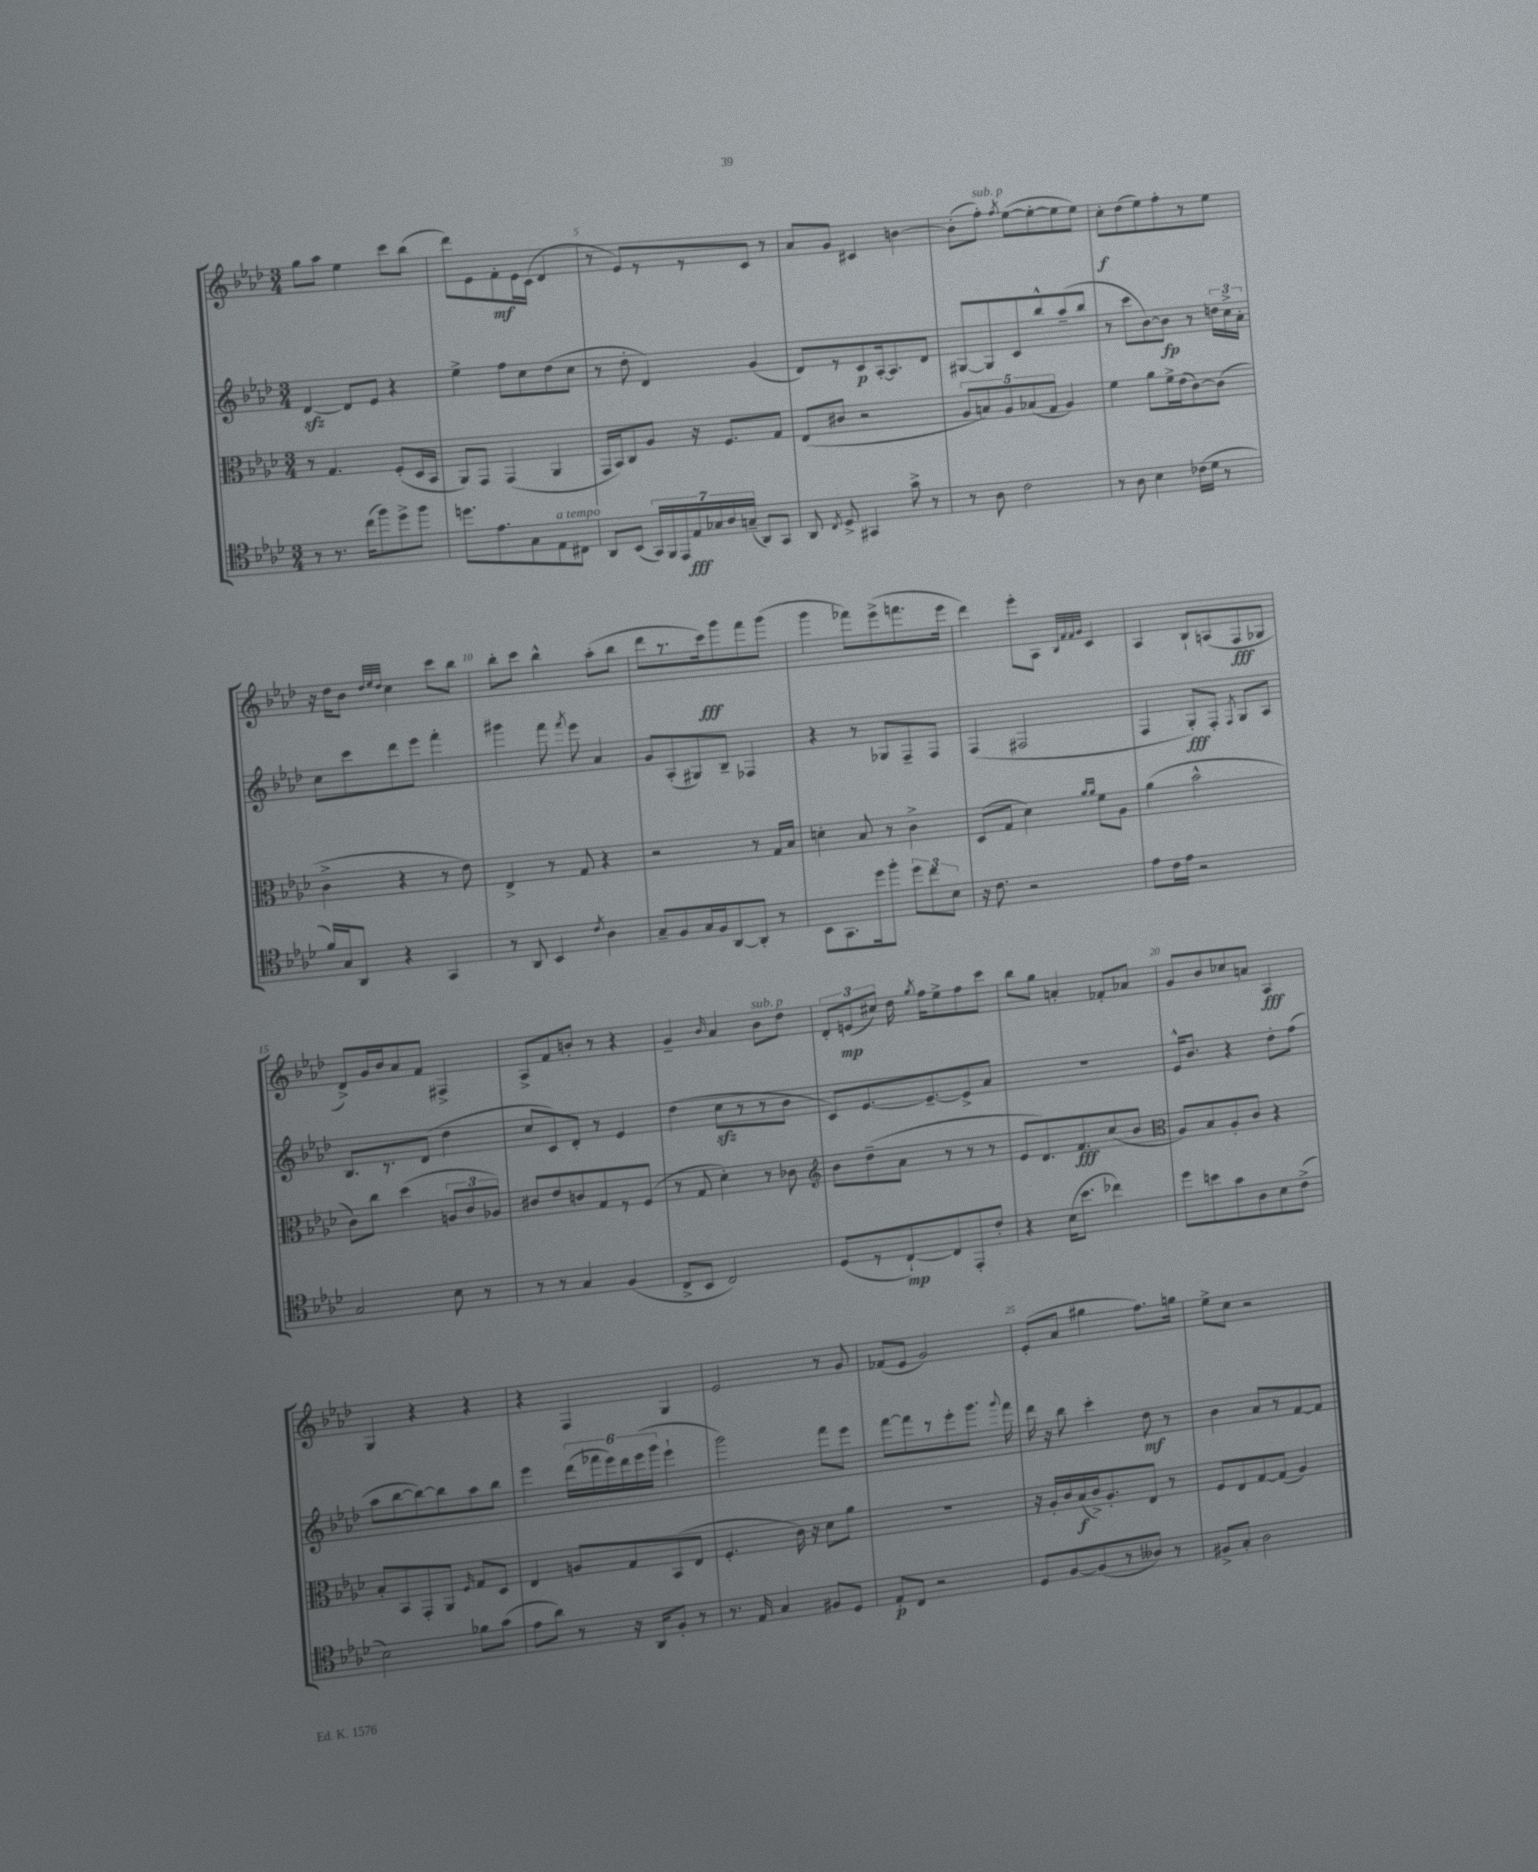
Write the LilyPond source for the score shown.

<<
\new StaffGroup <<
\new Staff = "s0" {
    \clef treble \key aes \major \numericTimeSignature \time 3/4
    \autoBeamOff g''8[ aes''8] ees''4 c'''8[ bes''8]( |
    des'''8[) ees'8 f'8-.\mf ees'16 c'16]( des'4 |
    r8 ees'8[) r8 r8 c'8] r8 |
    aes'8[ g'8] cis'4 b'4~ |
    b'8[-.( f''8]-.^\markup { \italic "sub. p" }) \acciaccatura { f''8 } ees''8[~( ees''8~-. ees''8 ees''8]) |
    c''8[-.\f des''8( ees''8) f''8-. r8 ees''8] |
    r16 des''16[ bes'8] \grace { des''32[ ees''32 des''32] } c''4 c'''8[ bes''8] |
    bes''8[-. c'''8] bes''4-^ aes''8[-.( bes''8] |
    des'''8[ r8. c'''16\fff) g'''8 f'''8 g'''8]( |
    g'''4 fes'''8[) ees'''8->( f'''8. ees'''16] |
    des'''4) ees'''8[-. aes8] \grace { bes32[ f'32 f'32 g'32] } c'4 |
    aes4 bes8[-! a8( f8\fff ges8] |
    des'8[->) g'16 bes'16 aes'8 f'8] fis4-> |
    aes8[-> f'8 b'8]-. r8 r4 |
    g'4-- \grace { bes'16 } aes'4 bes'8[^\markup { \italic "sub. p" } des''8] |
    \tuplet 3/2 { des'8[-. e'8\mp( cis''8]) } des''16 \acciaccatura { g''8 } f''16[ ees''8-> f''8 c'''8] |
    bes''8[ g''8] a'4-. fes'8[-. aes'8] |
    g'8[ bes'8 ces''8 a'8] aes4\fff |
    g4 r4 r4 |
    r4 f4 g4 |
    ees'2 r8 g'8 |
    fes'8[( ees'8] g'2) |
    ees'8[-.( aes'8] gis''4 f''8.[) g''16] |
    ees''8[-> c''8] r2 \bar "|." |
}
\new Staff = "s1" {
    \clef treble \key aes \major \numericTimeSignature \time 3/4
    \autoBeamOff des'4~\sfz des'8[ ees'8] r4 |
    ees''4-> f''8[ c''8 des''8( c''8] |
    r8 des''8-. des'4) g'4( |
    des'8[) r8 c'8\p aes16~-. aes8. des'8] |
    gis8[~ gis8 c'8 bes''8-^ aes''8--( bes''8] |
    r8 c'''8[ bes'8~) bes'8]\fp r8 \tuplet 3/2 { d''16[ c''16-> aes'16]-. } |
    c''8[ c'''8 des'''8 ees'''8] f'''4-. |
    gis'''4 f'''8 \acciaccatura { f'''8 } ees'''8 aes'4 |
    g'8[ aes8-.( gis8) bes8]-- fes4 |
    r4 r8 ges8[ f8-- f8] |
    f4( fis2 |
    f4 g8[-.\fff) f8]-. \acciaccatura { f8 } g8[ aes8] |
    bes8.[ r8. des'8]( des''4 |
    c''8[ c'8) des'8]-. r8 ees'4 |
    des''4( c''8[\sfz r8 r8 bes'8] |
    c'8[) ees'8.~ ees'8.~-- ees'8-> aes'8] |
    R2. |
    ees'16[-^ bes'8.] r4 des''8[-. f''8]( |
    aes''8[ bes''8~ bes''8~) bes''8 aes''8 bes''8] |
    ees'''4 \tuplet 6/4 { des'''16[( fes'''16 ees'''16) des'''16 ees'''16( g'''16] } ees'''4-! |
    g'''2) f'''8[ ees'''8] |
    f'''8[~ f'''8 r8 ees'''8-. g'''8.] \appoggiatura { g'''8 } f'''16 |
    des'''16 r16 bes''8 c'''4-. des''8\mf r8 |
    bes'4 aes'8[ r8 f'8~ f'8] \bar "|." |
}
\new Staff = "s2" {
    \clef alto \key aes \major \numericTimeSignature \time 3/4
    \autoBeamOff r8 g4. f8[-.( des16 bes,16] |
    aes,8[) g,8] g,4( aes,4 |
    g,16[ bes,16) c8 aes8] r16 f8.[ g8] |
    ees8[( cis'8] r2 |
    \tuplet 5/4 { aes8[ b8) aes8 bes8( g8] } aes4) |
    f'4 aes'8[ f'16-> ees'16( c'8~) c'8]( |
    c'4-> r4 r8 ees'8) |
    ees4-> r8 g8 r4 |
    r2 r8 g16[ bes16] |
    d'4-. bes8 r8 c'4-> |
    des8[( g8] des'4) \grace { aes'16[ aes'16] } f'8[ aes8] |
    aes'4( bes'2-^ |
    c'8[) c''8] des''4( \tuplet 3/2 { a8[ c'8 aes8]) } |
    cis'8[ ees'8 c'8 g8 r8 f8]( |
    r8 g8 des'4-.) r8 ces'8 |
    \clef treble bes'8[ des''8--( aes'8] r8 r8 r8 |
    ees'8[ des'8.) f'8.\fff c''8( bes'8] |
    \clef alto aes8[) bes8 aes8-. c'8] r4 |
    bes8[-. bes,8 g,8-. aes,8] \grace { f16 } g8[ des8] |
    ees4 a8[ g8 bes,8( ees8] |
    f4.-. c'16) r16 des'8[ aes'8] |
    R2. |
    r16 aes16[-. c'16 bes16\f( c'16->) aes8.-. ees8] r8 |
    f8[ ees8 g8~ g8]( aes4) \bar "|." |
}
\new Staff = "s3" {
    \clef tenor \key aes \major \numericTimeSignature \time 3/4
    \autoBeamOff r8 r8. c''16[( f''8) des''8-> f''8] |
    d''8.[ ees'8. g8 ees8^\markup { \italic "a tempo" } cis8] |
    aes,8[ bes,8]( \tuplet 7/4 { g,16[) f,16 ees,16 ees16\fff ges16 aes16 g16]--( } aes,8[) g,8] |
    aes,8 \acciaccatura { c8 } des8-> gis,4 g'8-> r8 |
    r8 aes8 c'2 |
    r8 aes8 bes4 ces'16[( des'16] r8 |
    f'16[) g16 aes,8] r4 g,4 |
    r8 aes,8 bes,4 \acciaccatura { c'8 } aes4 |
    g8[-- f8 g16 f16 aes,8~ aes,8]-. r8 |
    bes,8[ g,8. des''16 f''8]-. \tuplet 3/2 { des''8[ c''8 bes8] } |
    r16 c'8. r2 |
    ees'8[ c'16 ees'16] r2 |
    g2 bes8 r8 |
    r8 r8 g4 f4( |
    c8[-> bes,8] c2) |
    des8[( r8 c8~-!\mp) c8 ees,8-. c'8]-. |
    r4 bes16[( bes'8.] ces''4) |
    des''8[ b'8 g'8 aes8 bes8 c'8]->( |
    bes2) fes'8[ g'8]( |
    ees'8[ aes'8]) r8 r16 aes,16[ f8]-. r8 |
    r8. ees16 g4 fis8[ des8] |
    ees8[-.\p c8] r2 |
    des8[ f8~ f8( r8 aeses8]) r8 |
    fis8[-> g8]-. aes2 \bar "|." |
}
>>
>>
\layout { \context { \Score currentBarNumber = #3 \override BarNumber.break-visibility = ##(#f #t #t) barNumberVisibility = #(every-nth-bar-number-visible 5) } }
